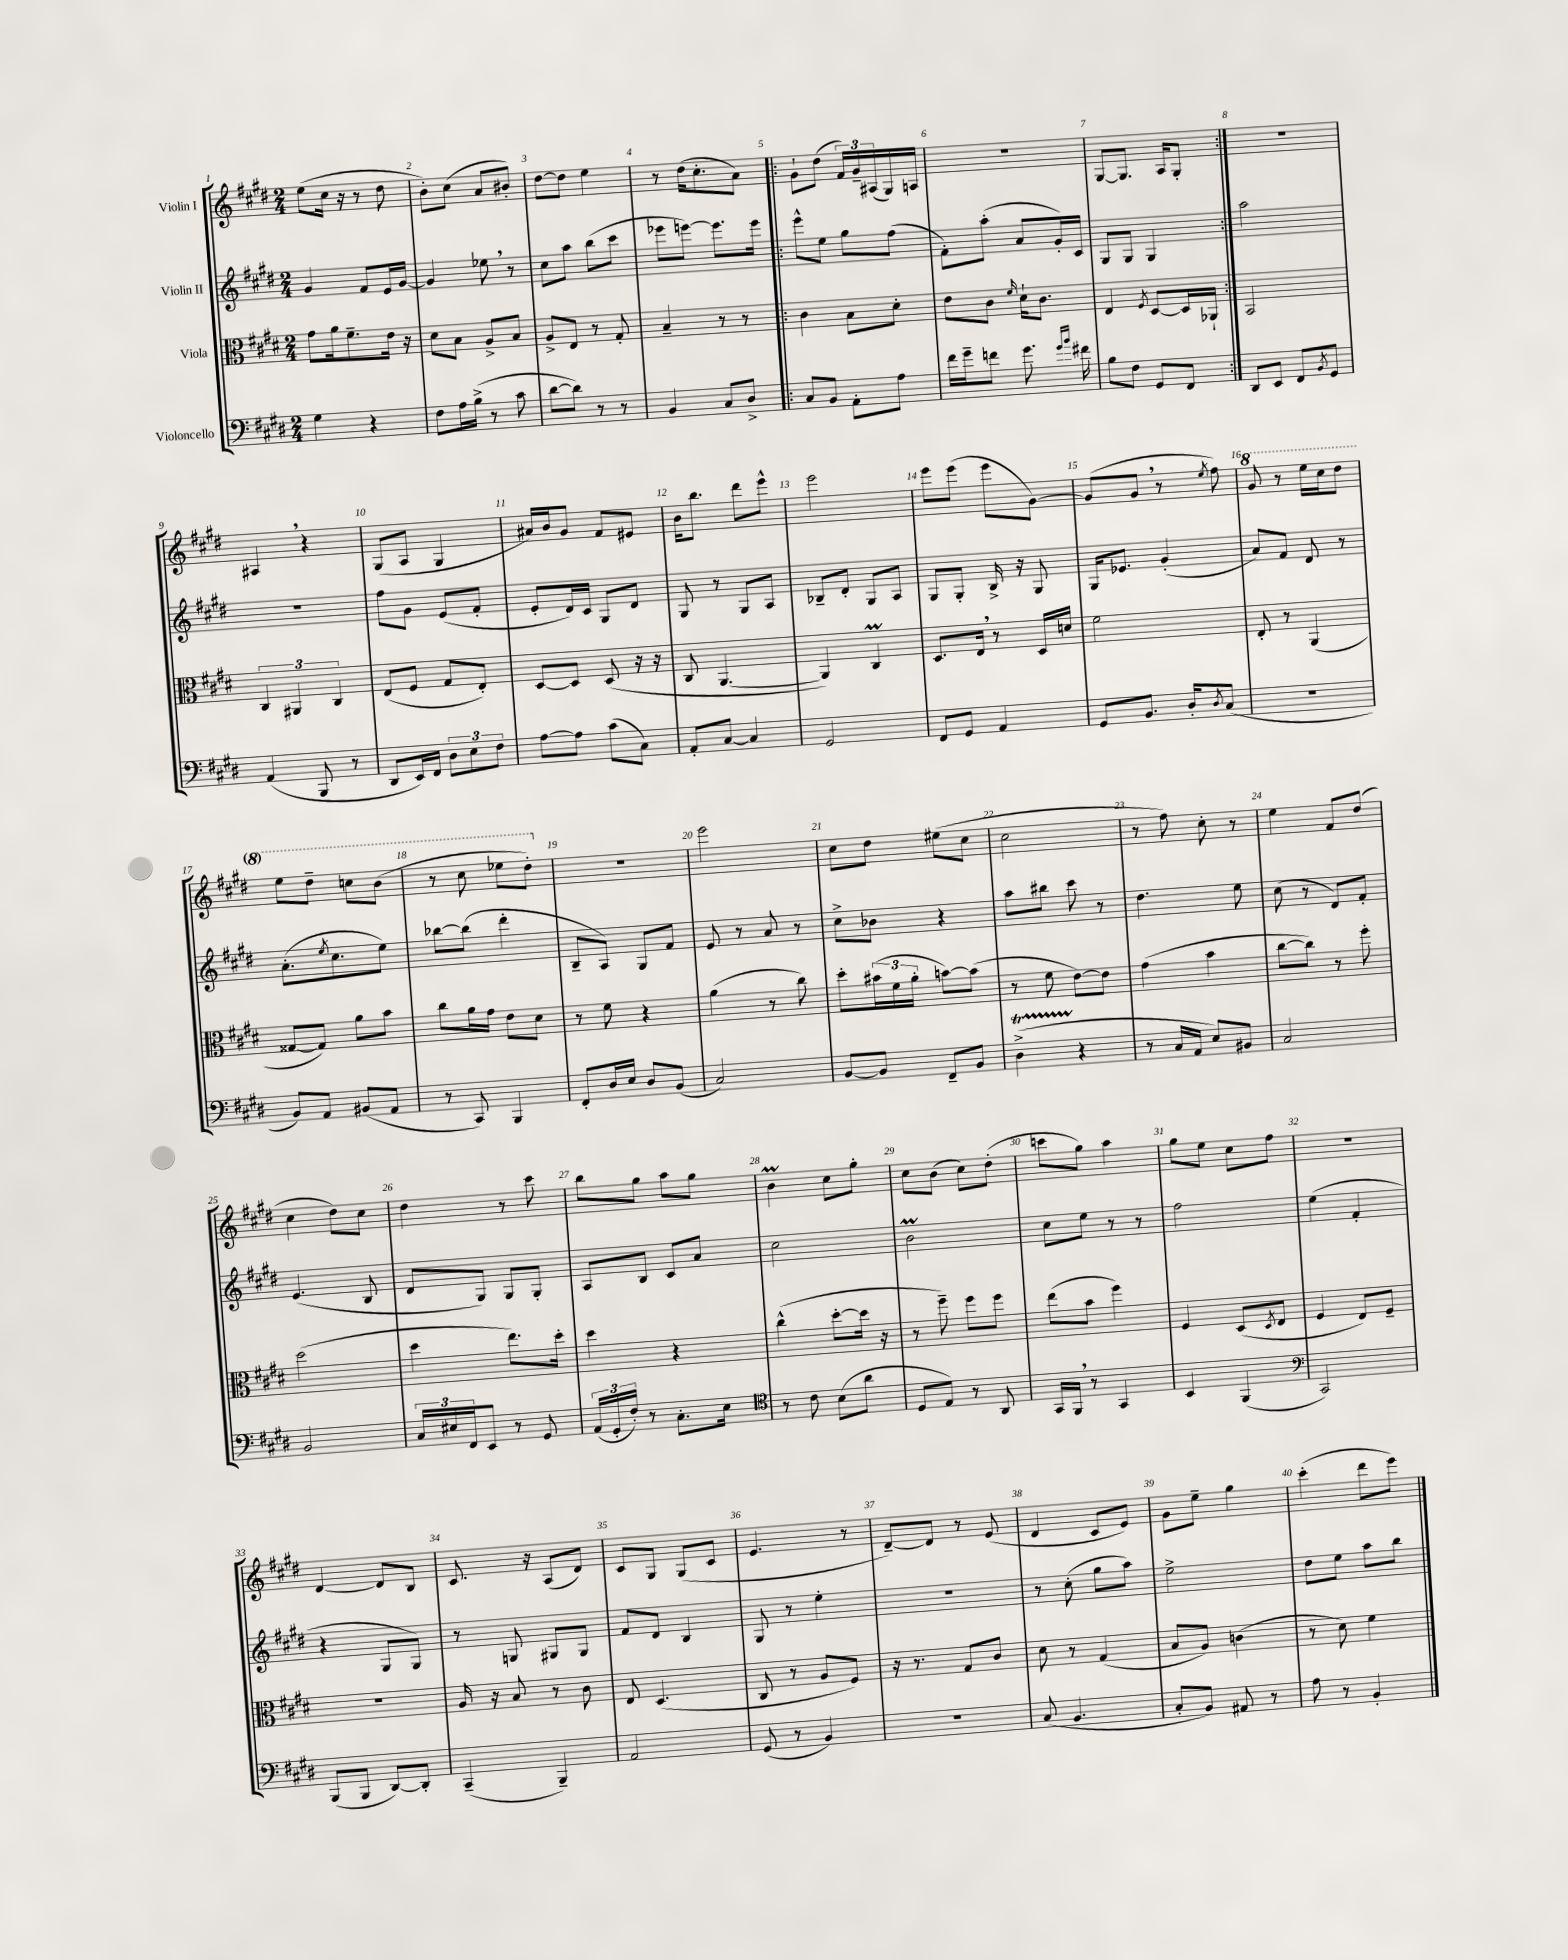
<<
\new StaffGroup <<
\new Staff = "s0" \with { instrumentName = "Violin I" } {
    \clef treble \key e \major \numericTimeSignature \time 2/4
    e''8( cis''16 r16 r8 dis''8 |
    b'8-.) cis''8( a'8 bis'8-.) |
    dis''8~ dis''8 e''4 |
    r8 dis''16( cis''8.-. a'8) |
    \repeat volta 2 { gis'8-! dis''8( \tuplet 3/2 { fis'16) gis'16-- ais16( } gis16) a16 |
    r2 |
    gis8~ gis8. a16 gis8-. | }
    R2 |
    ais4 \breathe r4 |
    gis8( a8 gis4 |
    ais'16) b'16 gis'8 fis'8 eis'8 |
    b'16 b''8. dis'''8 e'''8-^ |
    e'''2 |
    e'''8 e'''8( e'''8 gis'8~) |
    gis'8( gis'8 \breathe r8 \acciaccatura { e''8 } fis''8) |
    \ottava #1 gis''8 r8 e'''16 cis'''16 dis'''8 |
    e'''8 dis'''8-- c'''8 b''8( |
    r8 cis'''8 ees'''8 dis'''8-.) \ottava #0 |
    R2 |
    e'''2 |
    cis''8 dis''8 eis''8( cis''8 |
    cis''2 |
    r8 fis''8) cis''8-. r8 |
    e''4 fis'8 dis''8( |
    cis''4 dis''8) cis''8 |
    dis''4 r8 cis'''8 |
    b''8 gis''8 a''8 gis''8 |
    b'4\prall cis''8 gis''8-. |
    cis''8 b'8( cis''8) dis''8-.( |
    c'''8 gis''8) a''4 |
    gis''8 e''8 cis''8 fis''8 |
    r2 |
    dis'4~ dis'8 b8 |
    cis'8. r16 a8( dis'8) |
    cis'8 gis8 gis8( cis'8 |
    e'4. r8 |
    dis'8~--) dis'8 r8 e'8( |
    dis'4 cis'8 e'8) |
    gis'8 e''8-- gis''4 |
    cis'''4-.( dis'''8 e'''8) \bar "|." |
}
\new Staff = "s1" \with { instrumentName = "Violin II" } {
    \clef treble \key e \major \numericTimeSignature \time 2/4
    gis'4 fis'8 e'16 gis'16~ |
    gis'4 ees''8 \breathe r8 |
    cis''8 a''8 b''8( cis'''8 |
    ees'''8 e'''8~) e'''8. e'''16 |
    \repeat volta 2 { e'''8-^ e''8 gis''8 fis''8( |
    fis'8-.) a''8-.( a'8 gis'16-.) cis'16 |
    gis8 gis8 gis4 | }
    a''2 |
    r2 |
    fis''8 gis'8 e'8( fis'8-. |
    e'8-. dis'16) cis'16 gis8 dis'8 |
    gis8 r8 gis8 a8 |
    bes8-- dis'8-. gis8 a8 |
    gis8 gis8-. b16-> r16 gis8 |
    gis16 ees'8. gis'4-.( |
    a'8) fis'8 dis'8 r8 |
    a'8.-.( \acciaccatura { e''8 } cis''8. e''8) |
    bes''8~ bes''8( dis'''4-. |
    b8-- a8) gis8 fis'8 |
    e'8 r8 a'8 r8 |
    cis''8-> bes'8 r4 |
    a''8 bis''8 cis'''8 r8 |
    dis''4. e''8 |
    cis''8( r8 dis'8) fis'8-. |
    e'4.( b8 |
    dis'8 gis8) gis8 gis8-. |
    a8 b8 cis'8 a'8 |
    cis''2 |
    b'2\prall |
    cis''8 e''8 r8 r8 |
    fis''2 |
    e''4( fis'4-. |
    r4 gis8 gis8) |
    r8 g8 gis8 gis8 |
    fis'8 dis'8 b4 |
    gis8 r8 e''4-. |
    R2 |
    r8 cis''8-.( gis''8 a''8) |
    e''2-> |
    dis''8 e''8 a''8 b''8 \bar "|." |
}
\new Staff = "s2" \with { instrumentName = "Viola" } {
    \clef alto \key e \major \numericTimeSignature \time 2/4
    gis'8 a'16 fis'8.-- e'16 r16 |
    dis'8 b8 a8-> b8 |
    a8-> e8 r8 gis8-. |
    b4-- r8 r8 |
    \repeat volta 2 { cis'4 b8 dis'8-. |
    e'8 cis'8 \grace { fis'16 } dis'16-! cis'8. |
    e4 \acciaccatura { fis8 } dis8~ dis16 aes,16-! | }
    b,2 |
    \tuplet 3/2 { cis4 ais,4 cis4 } |
    e8( fis8 gis8 e8-.) |
    dis8~ dis8 dis8( r16 r16 |
    cis8 a,4.~ |
    a,4) cis4\prall |
    dis8. e16 \breathe r8 dis16 d'16 |
    fis'2 |
    e8-. r8 a,4( |
    gisis8~ gisis8) a'8 b'8 |
    cis''8 a'16 gis'16 e'8 dis'8 |
    r8 fis'8 r4 |
    a'4( r8 cis''8) |
    dis''8-. \tuplet 3/2 { bis'16( fis'16 a'16-. } b'8~) b'8( |
    r8 fis'8 e'8~) e'8 |
    gis'4( b'4 |
    cis''8~ cis''8) r8 fis''8-. |
    dis''2( |
    dis''4 e''8.) dis''16-. |
    dis''4 r4 |
    cis''4-^( dis''8~-. dis''16 r16 |
    r8 fis''8--) fis''8 fis''8 |
    e''8( b'8 fis''4) |
    fis4 dis8( \acciaccatura { dis8 } e8 |
    fis4 e8) fis8-- |
    r2 |
    a16 r16 b8 r8 cis'8 |
    e8 dis4.( |
    cis8 r8 a8 fis8) |
    r16 r8. gis8 cis'8 |
    dis'8 r8 gis4( |
    b8 a8) c'4( |
    r8 dis'8) fis'4 \bar "|." |
}
\new Staff = "s3" \with { instrumentName = "Violoncello" } {
    \clef bass \key e \major \numericTimeSignature \time 2/4
    gis4 r4 |
    fis8 a16 b16->( r8 cis'8 |
    dis'8~ dis'8) r8 r8 |
    b,4 cis8 dis8-> |
    \repeat volta 2 { cis8 b,8 a,8-. a8 |
    fis'16 gis'16-- f'8 gis'8. \grace { gis'16 b'16 } fis'16 |
    b8 fis8 gis,8 fis,8 | }
    dis,8 e,8 fis,8 \acciaccatura { b,8 } gis,8 |
    a,4( b,,8 r8 |
    dis,8 e,16) fis,16 \tuplet 3/2 { dis8 e8 fis8 } |
    a8~ a8 cis'8( cis8) |
    a,8-. cis8~ cis4 |
    gis,2 |
    fis,8 gis,8 a,4 |
    gis,8 b,8. dis16-. \acciaccatura { dis8 } cis8( |
    R2 |
    b,8) a,8 bis,8( a,8 |
    r8 cis,8) b,,4 |
    fis,8-. dis16 e16 dis8 b,8( |
    cis2) |
    b,8~ b,8 fis,8-- b,8 |
    dis4->\startTrillSpan( r4\stopTrillSpan |
    r8 cis16 a,16 e8) bis,8 |
    cis2 |
    b,2 |
    \tuplet 3/2 { cis16 eis16 fis,16 } e,8 r8 gis,8 |
    \tuplet 3/2 { a,16( gis,16-. fis16-.) } r8 cis8.-. e16 |
    \clef tenor r8 cis'8 b8( a'8 |
    dis8 e8) r8 a,8 |
    gis,16 fis,16 \breathe r8 gis,4 |
    b,4 fis,4( |
    \clef bass cis,2) |
    b,,8( b,,8 dis,8~) dis,8-. |
    cis,4--( b,,4--) |
    a,2 |
    gis,8( r8 b,4) |
    r2 |
    cis8( b,4. |
    cis8-. b,8) ais,8 r8 |
    a8 r8 b,4-. \bar "|." |
}
>>
>>
\layout { \context { \Score \override BarNumber.break-visibility = ##(#f #t #t) barNumberVisibility = #all-bar-numbers-visible } }
